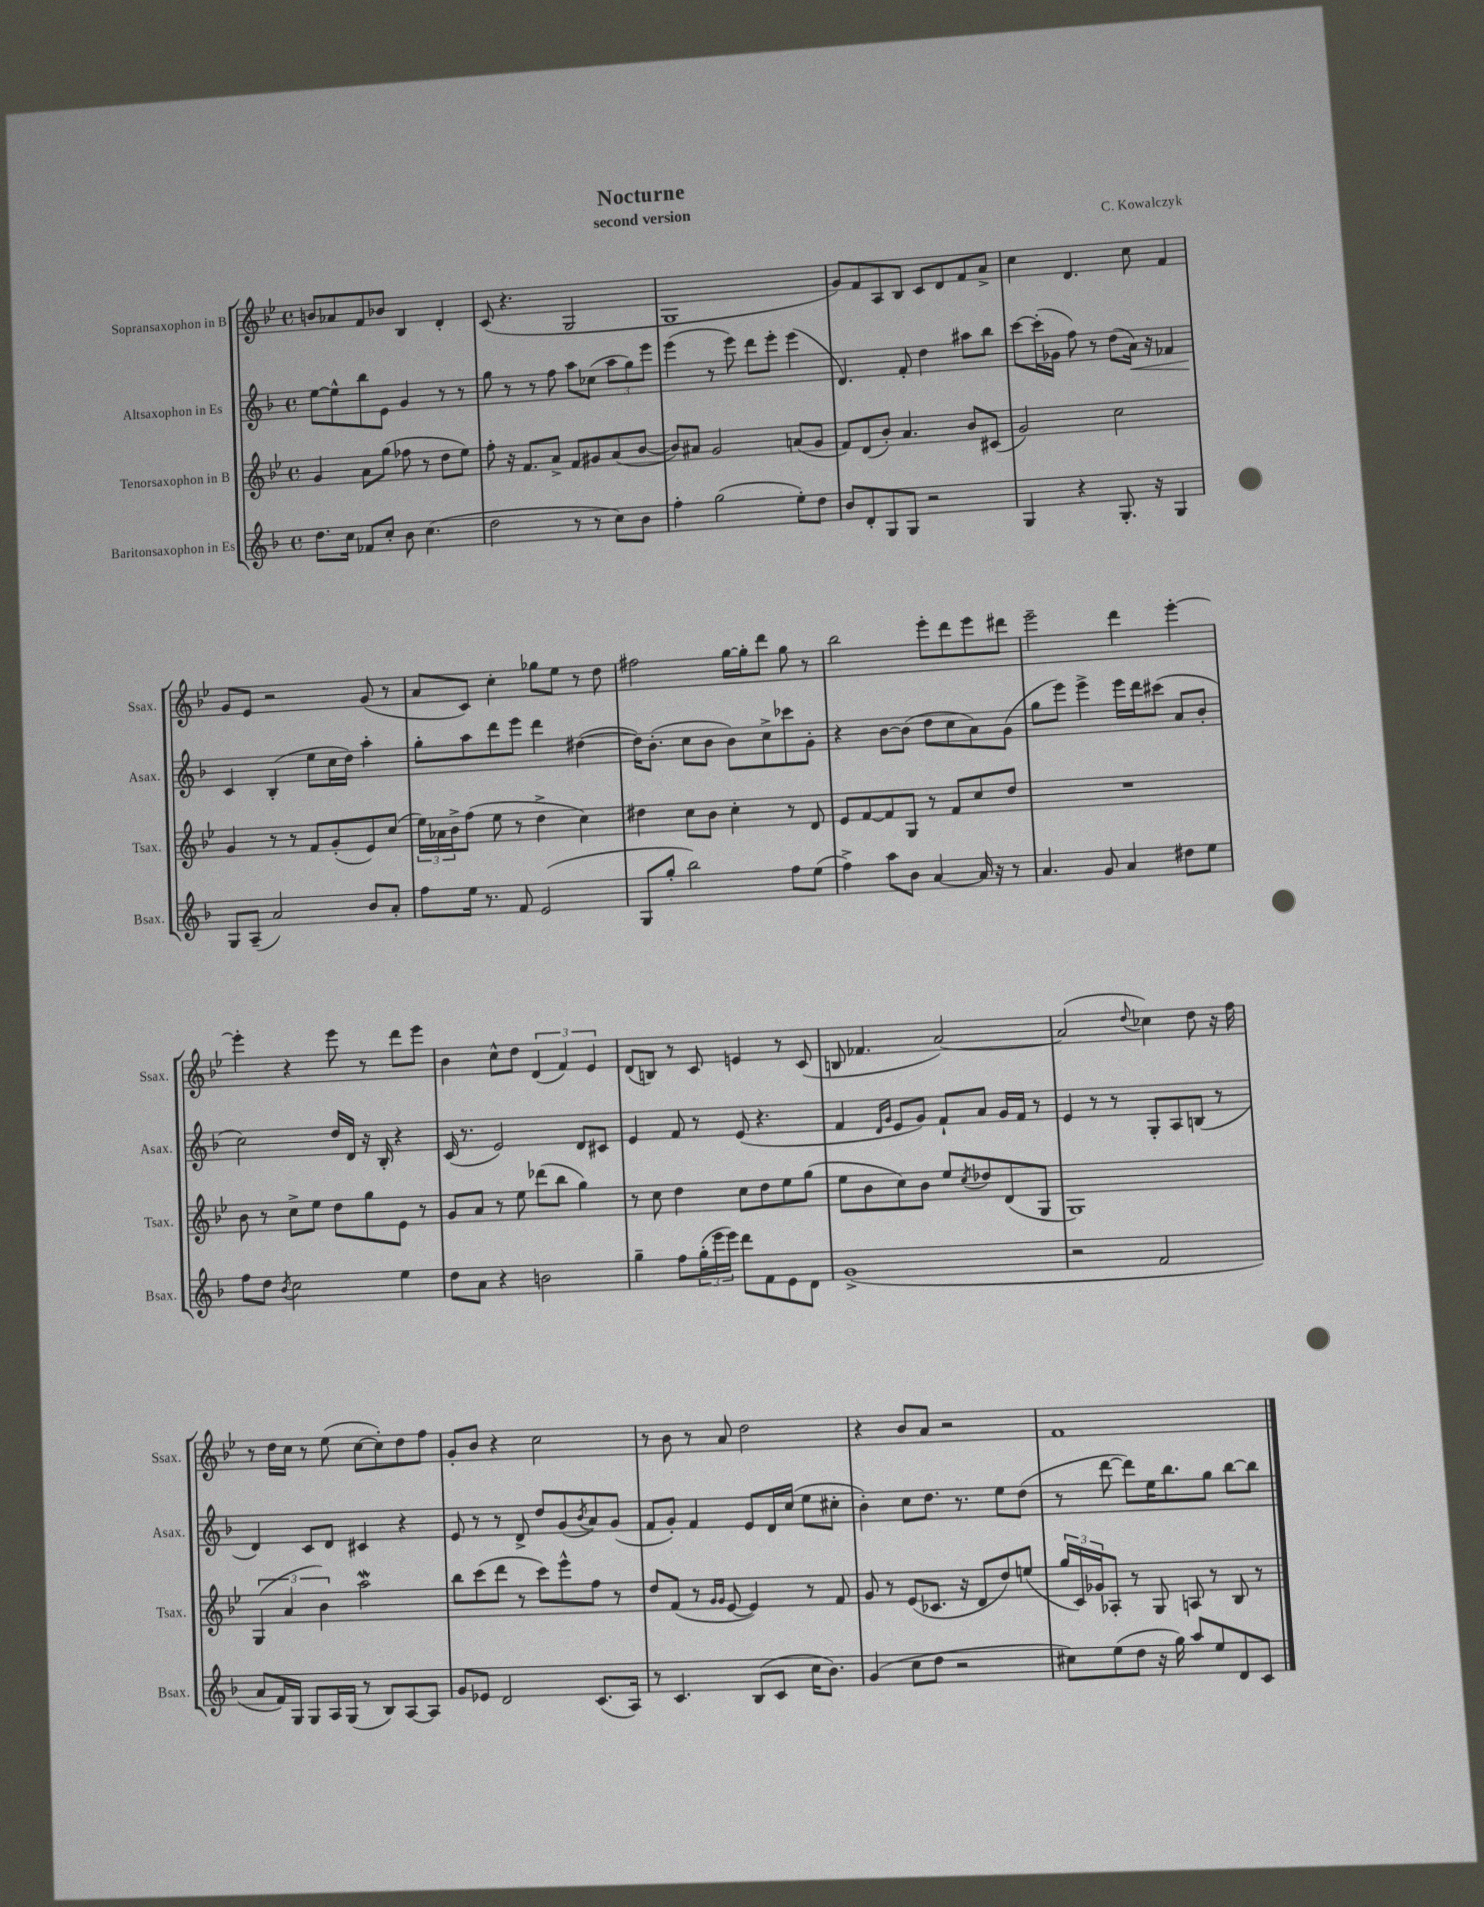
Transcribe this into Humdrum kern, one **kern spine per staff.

**kern	**kern	**kern	**kern
*staff4	*staff3	*staff2	*staff1
*clefG2	*clefG2	*clefG2	*clefG2
*k[b-]	*k[b-e-]	*k[b-]	*k[b-e-]
*M4/4	*M4/4	*M4/4	*M4/4
*met(c)	*met(c)	*met(c)	*met(c)
8.dd\L	4g/	[8ee\L	8b/L
.	.	8ee^^\]	8a-/
16cc\Jk	.	.	.
8f-/L	8a\L	8bb-\	8f/
8cc'/J	(8gg\J	8e\J	8b-/J
8b-\	8ff-\	4g/	4B-/
(4.cc\	8r	.	.
.	8dd\L	8r	4d'/
.	8ee-\J)	8r	.
=	=	=	=
2dd\	8ff'\	8gg\	(8c/
.	16r	8r	4.r
.	8.f/L	.	.
.	.	8r	.
.	8a^/J	8ff\	.
8r	8f/L	8aa\L	2G/
8r	8g#/	(8cc-\J	.
8cc\L)	(8a/	12aa\L	.
.	.	12gg\)	.
8b-\J	[8b-/J	.	.
.	.	12eee\J	.
=	=	=	=
4ff'\	8b-/]L)	(4eee\	1G
.	8a#/J	.	.
(2gg\	2g/	8r	.
.	.	8eee\)	.
.	.	8ddd\L	.
.	.	8eee'\J	.
8ee'\L)	(8a/L	(4eee\	.
8dd\J	8g/J	.	.
=	=	=	=
8b-/L	8f/L)	4.d/)	8g/L)
8d'/	(8d/	.	8f/
8G/	8b-'/J)	.	8A/
8G/J	4.a/	8f'/	8B-/J
2r	.	4dd\	8c/L
.	.	.	8d/
.	8b-/L	8aa#\L	8f/
.	(8c#/J	8bb-\J	8a^/J
=	=	=	=
4G/	2g/)	[8ccc\L	4cc\
.	.	(16ccc'\]L	.
.	.	16g-\JJ	.
4r	.	8ff\)	4.d/
.	.	8r	.
8.G'/	2cc\	(8dd\L	.
.	.	16a\Jk)	8cc\
16r	.	16r	.
4G/	.	4f-/	4f/
=	=	=	=
8G/L	4g/	4c/	8g/L
(8A~/J	.	.	8e-/J
2a/)	8r	(4B-'/	2r
.	8r	.	.
.	8f/L	8ee\L	.
.	(8g'/	16cc\L	.
.	.	16dd\JJ)	.
8b-/L	8e-/)	4aa'\	(8g/
8a'/J	(8cc/J	.	8r
=	=	=	=
8ff\L	24ee-\LL)	8gg'\L	8a/L
.	24a-\	.	.
.	24b-^\J	.	.
16ee\Jk	(8ff\J	8aa\	8c/J)
8.r	.	.	.
.	8ee-\	8ddd\	4cc'\
8f/	8r	8eee\J	.
(2e/	4dd^\	4ddd\	8gg-\L
.	.	.	8ee-\J
.	4cc\)	([4dd#\	8r
.	.	.	8dd\
=	=	=	=
8G/L	4dd#\	16dd#\]LK)	2ff#\
.	.	(8.b-'\J	.
8gg'/J	.	.	.
2bb-\)	8cc\L	8cc\L	.
.	8b-\J	8b-\J	.
.	4cc'\	8b-\L)	[16gg\LL
.	.	.	16gg'\]J
.	.	8cc^\	8ddd\J
8ff\L	8r	8ccc-\	8gg\
(8ee\J	8d/	8g'\J	8r
=	=	=	=
4ff^\)	8e-/L	4r	2bb-\
.	[8f/	.	.
8aa\L	8f/]	[8b-\L	.
8b-\J	8G/J	(8b-\]J	.
[4a/	8r	8dd\L	8eee-'\L
.	8f/L	8cc\	8ddd\
16a/]	8cc/	8a\)	8eee-\
16r	.	.	.
8r	8dd/J	(8g\J	8ddd#\J
=	=	=	=
4.a/	1r	8gg\L	2eee-~\
.	.	8eee\J)	.
.	.	4eee^\	.
8g/	.	.	.
4a/	.	16eee\LL	4ddd\
.	.	16ddd\J	.
.	.	(8ccc#\J	.
8dd#\L	.	8a/L	[4eee-'\
8ee\J	.	8b-'/J	.
=	=	=	=
8ff\L	8b-\	2cc\)	4eee-'\]
8dd\J	8r	.	.
8qb-/	.	.	.
2cc\	8cc^\L	.	4r
.	8ee-\J	.	.
.	8dd\L	16dd/LL	8eee-\
.	.	16d/JJ	.
.	8gg\	16r	8r
.	.	16B-'/	.
4ee\	8e-\J	4r	8ddd\L
.	8r	.	8eee-\J
=	=	=	=
8dd\L	8g/L	(16c/	4b-\
.	.	8.r	.
8a\J	8a/J	.	.
4r	8r	2e/)	8cc^^\L
.	8ee-\	.	8dd\J
2b\	(8ddd-\L	.	(6d/
.	8bb-\J	.	.
.	.	.	6f/)
.	4gg\)	8d/L	.
.	.	.	6e-/
.	.	8c#/J	.
=	=	=	=
4gg~\	8r	4e/	(8d/L
.	8cc\	.	8B/J)
8ff\L	4dd\	8f/	8r
(24gg'\L	.	8r	8c/
24eee\	.	.	.
24eee\JJ)	.	.	.
8ddd\L	8cc\L	(8e/	4e/
8f\	8dd\	4.r	.
8e\	8ee-\	.	8r
8d\J	(8gg\J	.	(8c/
=	=	=	=
(1g^	8ee-\L	4f/	8B/
.	8b-\	.	4.f-/
.	.	16qqd/LL	.
.	.	16qqg/JJ	.
.	8cc\)	8e/L	.
.	8b-\J	8g/J)	.
.	8ee-/L	8f`/L	[2a/)
.	8qcc/	.	.
.	8dd-/	8a/J	.
.	(8d/	16g/LL	.
.	.	16f/JJ	.
.	8G/J	8r	.
=	=	=	=
2r	1G)	4e/	(2a/]
.	.	8r	.
.	.	8r	.
.	.	.	8qqdd/
2f/	.	8G'/L	4cc-\)
.	.	8A/	.
.	.	(8B/J	8dd\
.	.	8r	16r
.	.	.	16ff\
=	=	=	=
8a/L	(6G/	4d/)	8r
16f/L)	.	.	16dd\LL
.	6a/	.	.
16G/JJ	.	.	16cc\JJ
8G/L	.	8c/L	8r
.	6b-\)	.	.
16A/L	.	8d/J	(8ee-\
(16G/JJ	.	.	.
8r	2aa\	4c#/	[8cc\L
8B-/L)	.	.	8cc'\])
[8A/	.	4r	8dd\
8A/]J	.	.	8ff\J
=	=	=	=
8g/L	8bb-\L	8e/	8g'/L
8e-/J	(8ccc\	8r	8b-/J
2d/	8ddd\J	8r	4r
.	8r	8d^/	.
.	8ccc\L)	8dd/L	2cc\
.	8eee-^^\	(8g/	.
.	.	8qb-/	.
(8.c/L	8ff\J	8a/)	.
.	8r	(8g/J	.
16A/Jk)	.	.	.
=	=	=	=
8r	8dd/L	8f/L	8r
4.c/	(8f/J	8g'/J)	8b-\
.	8r	4f/	8r
.	16qqg/LL	.	.
.	16qqg/JJ	.	.
.	[8e-/	.	8a/
(8B-/L	4e-/])	8e/L	2dd\
8c/J	.	16d/L	.
.	.	(16cc/JJ	.
16cc\LK	8r	8ee\L	.
8.b-\J)	.	.	.
.	8f/	8cc#'\J	.
=	=	=	=
(4g/	8g/	4b-'\)	4r
.	8r	.	.
8cc\L	(8e-/L	8cc\L	8b-/L
8dd\J	8.c-/J	8.dd\J	8a/J
2r	.	.	2r
.	16r	8.r	.
.	8d/L	.	.
.	8dd/)	8ee\L	.
.	(8ee/J	(8dd\J	.
=	=	=	=
8cc#\L)	24gg/LL	8r	1f
.	24c/)	.	.
.	24g-/J	.	.
(8ee\	8A-'/J	[8ddd\	.
8dd\J	8r	8ddd\]L)	.
16r	8G/	16ee\K	.
16gg\)	.	8.bb-\	.
8aa/L	8A/	.	.
8ee/	8r	8gg\J	.
8d/	8B-/	[8bb-\L	.
8c/J	8r	8bb-\]J	.
==	==	==	==
*-	*-	*-	*-
